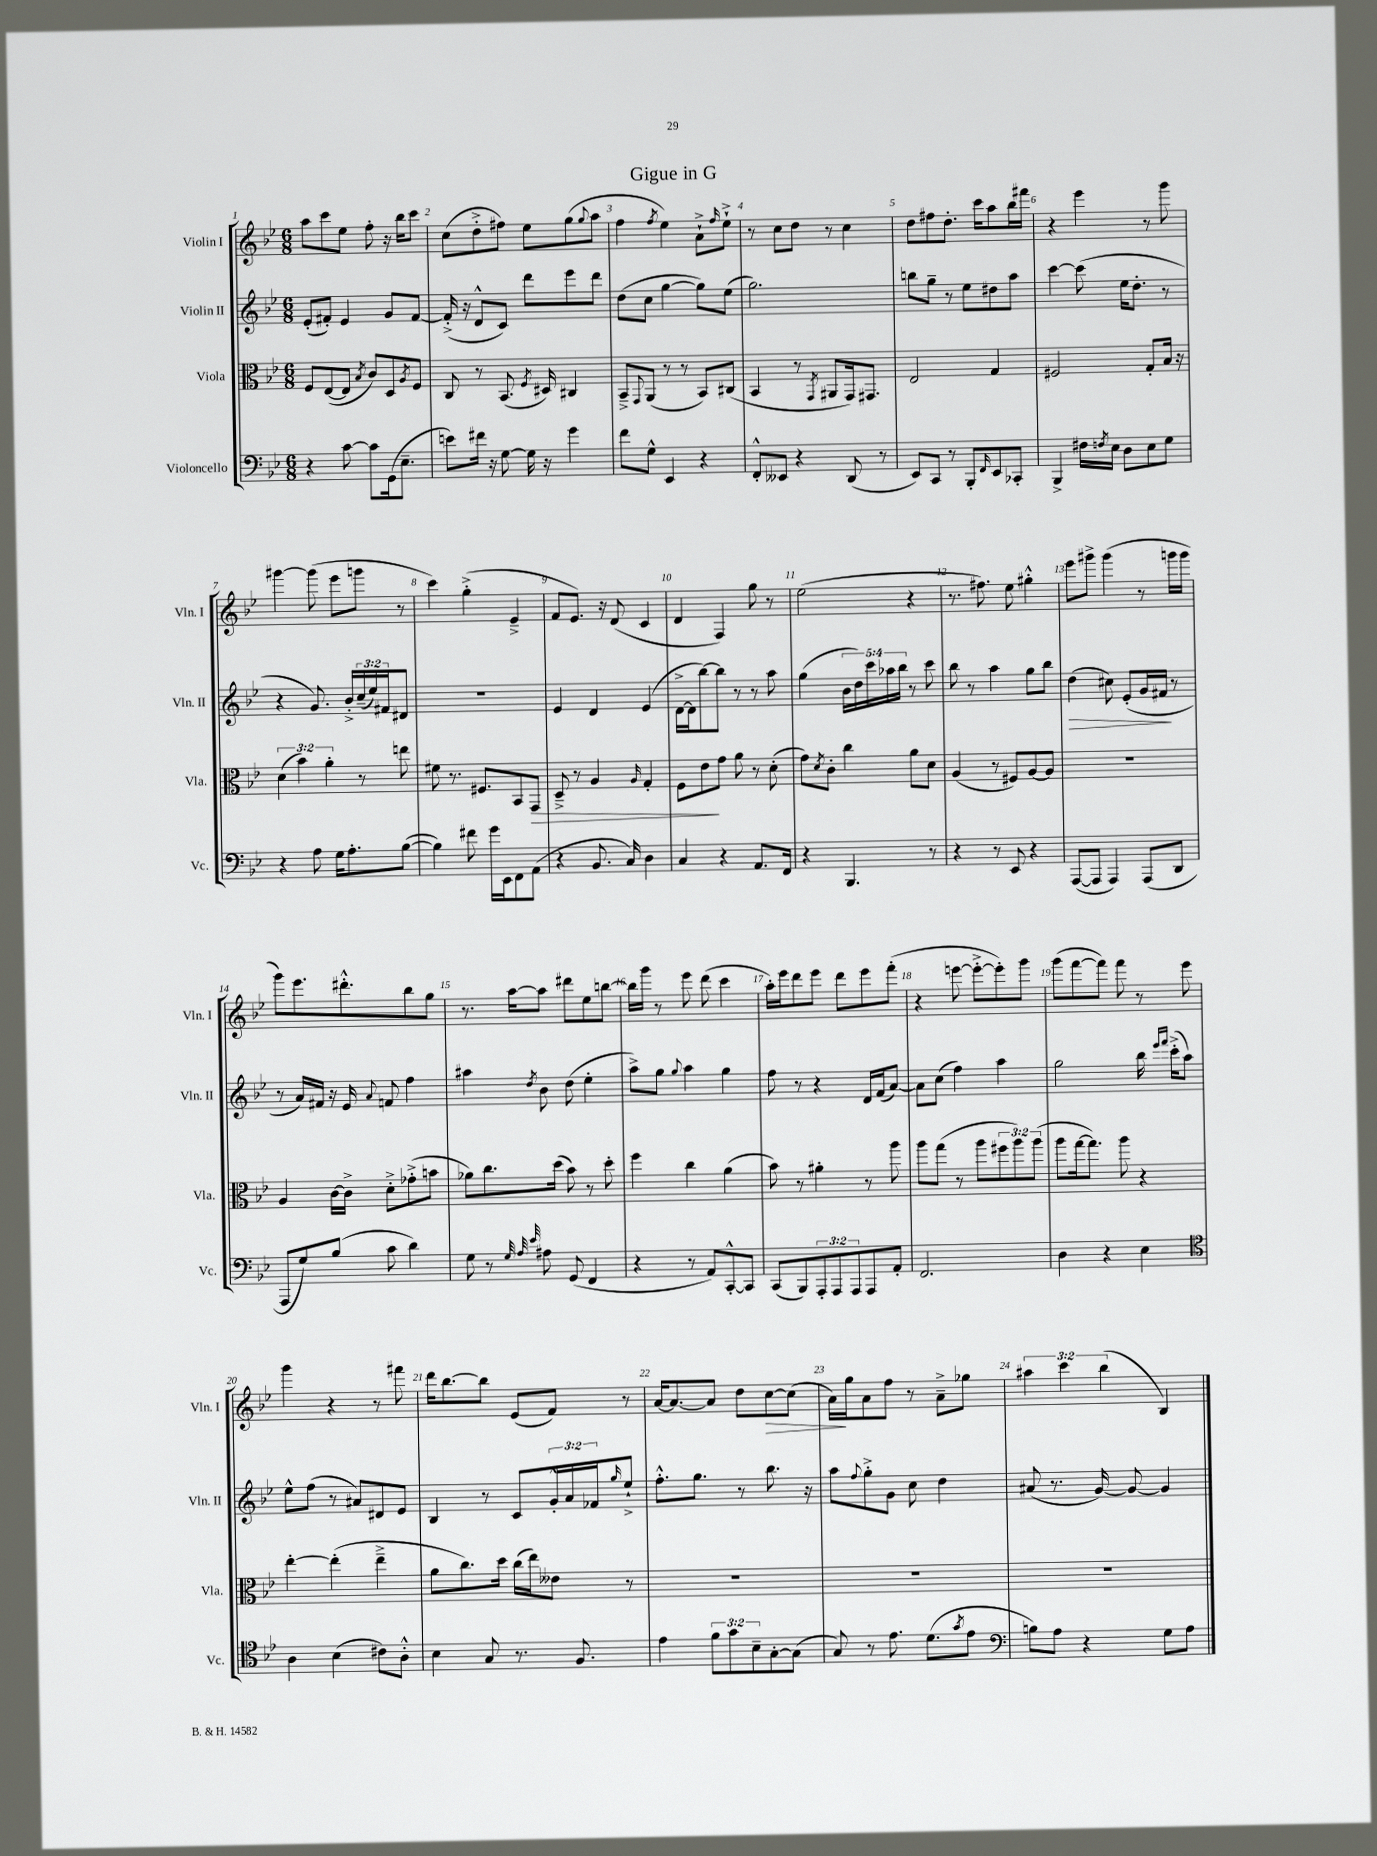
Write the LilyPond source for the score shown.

\header { title = "Gigue in G" }
<<
\new StaffGroup <<
\new Staff = "s0" \with { instrumentName = "Violin I" shortInstrumentName = "Vln. I" } {
    \clef treble \key bes \major \numericTimeSignature \time 6/8 \override Staff.TupletNumber.text = #tuplet-number::calc-fraction-text
    a''8 c'''8 ees''8 f''8-. r16 bes''16 c'''8 |
    c''8( d''8-.-> fis''8) ees''8 g''8( \appoggiatura { g''8 } a''8 |
    f''4 \acciaccatura { f''8 } ees''4) a'8-!-> \grace { f''16 } ees''8-!-> |
    r8 c''8 d''8 r8 c''4 |
    d''8 fis''8 d''8.-. c'''16 a''8 bes''16 fis'''16 |
    r4 ees'''4 r8 g'''8 |
    gis'''4~ gis'''8( ees'''8 g'''8 r8 |
    c'''4) g''4-.->( ees'4---> |
    f'8 ees'8.) r16 d'8( c'4 |
    d'4 f4) g''8 r8 |
    ees''2( r4 |
    r8. fis''8.) ees''8 gis''4-.-^ |
    ees'''8 gis'''8-> gis'''4( r8 g'''16 g'''16 |
    g'''8) ees'''8. dis'''8.-.-^ bes''8 g''8 |
    r8. a''16~ a''8 dis'''8 ees''8 b''8~ |
    b''16 g'''16 r8 ees'''8 d'''8( c'''4 |
    a''16-.) ees'''16 d'''8 ees'''8 d'''8 ees'''8 f'''8-.( |
    r4 e'''8~ e'''8~-.-> e'''8-.) g'''8 |
    g'''8( f'''8~ f'''8) f'''8 r8 ees'''8 |
    g'''4 r4 r8 fis'''8 |
    d'''16 bes''8.~ bes''8 ees'8( f'8) r8 |
    a'16~ a'8.~ a'8 d''8 c''8~\> c''8( |
    a'16\!) g''16 a'8 f''8 r8 a'8---> ges''8 |
    \tuplet 3/2 { ais''4 c'''4 bes''4( } bes4) \bar "|." |
}
\new Staff = "s1" \with { instrumentName = "Violin II" shortInstrumentName = "Vln. II" } {
    \clef treble \key bes \major \numericTimeSignature \time 6/8 \override Staff.TupletNumber.text = #tuplet-number::calc-fraction-text
    ees'8-.( fis'8-.) ees'4 g'8 fis'8~ |
    fis'16-.->( r16 d'8-^ c'8) d'''8 ees'''8 d'''8 |
    d''8( c''8 g''4~ g''8) ees''8( |
    g''2.) |
    b''8 g''8-- r8 ees''8 dis''8 a''8 |
    c'''4~ c'''8( ees''16 d''8.-. r8 |
    r4 g'8.) bes'16-.-> \tuplet 3/2 { c''16--( ees''16) fis'16 } dis'8 |
    R2. |
    ees'4 d'4 ees'4( |
    d'16~-> d'16 bes''8~) bes''8 r8 r8 a''8 |
    g''4( \tuplet 5/4 { bes'16 d''16) c'''16 aes''16 bes''16 } r8 c'''8 |
    bes''8 r8 a''4 g''8 bes''8 |
    d''4\>( cis''8) ees'8-.( g'16 fis'16\! r8 |
    r8 a'16) fis'16 r16 ees'16 \appoggiatura { a'8 } f'8 f''4 |
    ais''4 \acciaccatura { d''8 } bes'8 d''8( ees''4-. |
    a''8->) g''8 \appoggiatura { g''8 } a''4 g''4 |
    f''8 r8 r4 d'16 f'16( a'8~) |
    a'8 c''8( f''4) a''4 |
    g''2 bes''16 \grace { ees'''16 f'''16 } c'''16-.->( a''8) |
    ees''8-^ f''8( r8 ais'8) dis'8 ees'8 |
    bes4 r8 c'8 \tuplet 3/2 { g'16-.-^ a'16 fes'16 } \grace { g''16 } ees''8-!-> |
    f''8.-.-^ g''8. r8 bes''8. r16 |
    a''8 \appoggiatura { f''8 } g''8-.-> g'8 c''8 d''4 |
    ais'8( r8. g'16~) g'8~ g'4 \bar "|." |
}
\new Staff = "s2" \with { instrumentName = "Viola" shortInstrumentName = "Vla." } {
    \clef alto \key bes \major \numericTimeSignature \time 6/8 \override Staff.TupletNumber.text = #tuplet-number::calc-fraction-text
    f8 ees8~( ees8 \acciaccatura { bes8 } c'8) d8 \acciaccatura { a8 } f8 |
    c8 r8 bes,8.( \acciaccatura { f8 } dis16) cis4 |
    bes,8---> \appoggiatura { g,8 } a,8( r8 r8 bes,8) cis8( |
    bes,4 r8 \acciaccatura { g,8 } ais,8 g,16) gis,8. |
    ees2 g4 |
    fis2 g8-. bes16 r16 |
    \tuplet 3/2 { d'4( bes'4) a'4-. } r8 e''8 |
    fis'8 r8. fis8. bes,8 g,8\> |
    d8---> r8 a4 \grace { a16 } g4-. |
    f8 ees'8\! g'8 a'8 r8 d'8-.( |
    g'8) \acciaccatura { d'8 } c'8-. c''4 a'8 d'8 |
    a4( r8 fis8) a8~ a8 |
    R2. |
    a4 c'16~ c'16-> d'8-.-> ges'8-.->( b'8 |
    aes'8) c''8. d''16( bes'8) r8 d''8-. |
    f''4 c''4 a'4( |
    bes'8) r8 ais'4-. r8 a''8 |
    a''8 g''8( r8 a''8 \tuplet 3/2 { fis''8 a''8) a''8( } |
    a''8 g''16~ g''8.) a''8 r4 |
    ees''4~-. ees''4-.( ees''4---> |
    a'8 c''8.) d''16 c''16( ees''16) eeses'8 r8 |
    R2. |
    R2. |
    R2. \bar "|." |
}
\new Staff = "s3" \with { instrumentName = "Violoncello" shortInstrumentName = "Vc." } {
    \clef bass \key bes \major \numericTimeSignature \time 6/8 \override Staff.TupletNumber.text = #tuplet-number::calc-fraction-text
    r4 c'8~ c'8 g,16( ees8.-- |
    e'8) fis'16 r16 g8~ g16 r16 g'4 |
    f'8 g8-^ ees,4 r4 |
    f,8-.-^ eeses,8 r4 d,8( r8 |
    ees,8) c,8 r8 bes,,8-. \grace { f,16 } ees,8 ces,8-. |
    bes,,4-> fis16 \acciaccatura { f8 } ees16 d8 ees8 g8 |
    r4 a8 g16 a8.-. bes8~( |
    bes4) fis'8 g'16 ees,16 f,8 a,8( |
    r4 bes,8. c16) d4 |
    c4 r4 a,8. f,16 |
    r4 bes,,4. r8 |
    r4 r8 ees,8 r4 |
    a,,8~( a,,8 a,,4) a,,8( d,8 |
    a,,8 g8) bes8( c'8 d'4) |
    g8 r8 \grace { g32 a32 ees'32 } ais8 g,8( f,4 |
    r4 r8 a,8) c,8~-.-^ c,8 |
    c,8( bes,,8) \tuplet 3/2 { a,,8-. a,,8 a,,8 } a,,8 a,8-. |
    f,2. |
    d4 r4 ees4 |
    \clef tenor a4 bes4( cis'8) a8-.-^ |
    bes4 g8 r8. f8. |
    ees'4 \tuplet 3/2 { f'8 g'8 bes8-- } g8~-. g8( |
    g8) r8 ees'8. d'8.( \acciaccatura { g'8 } ees'8 |
    \clef bass b8) a8 r4 g8 a8 \bar "|." |
}
>>
>>
\layout { \context { \Score \override BarNumber.break-visibility = ##(#f #t #t) barNumberVisibility = #all-bar-numbers-visible } }
